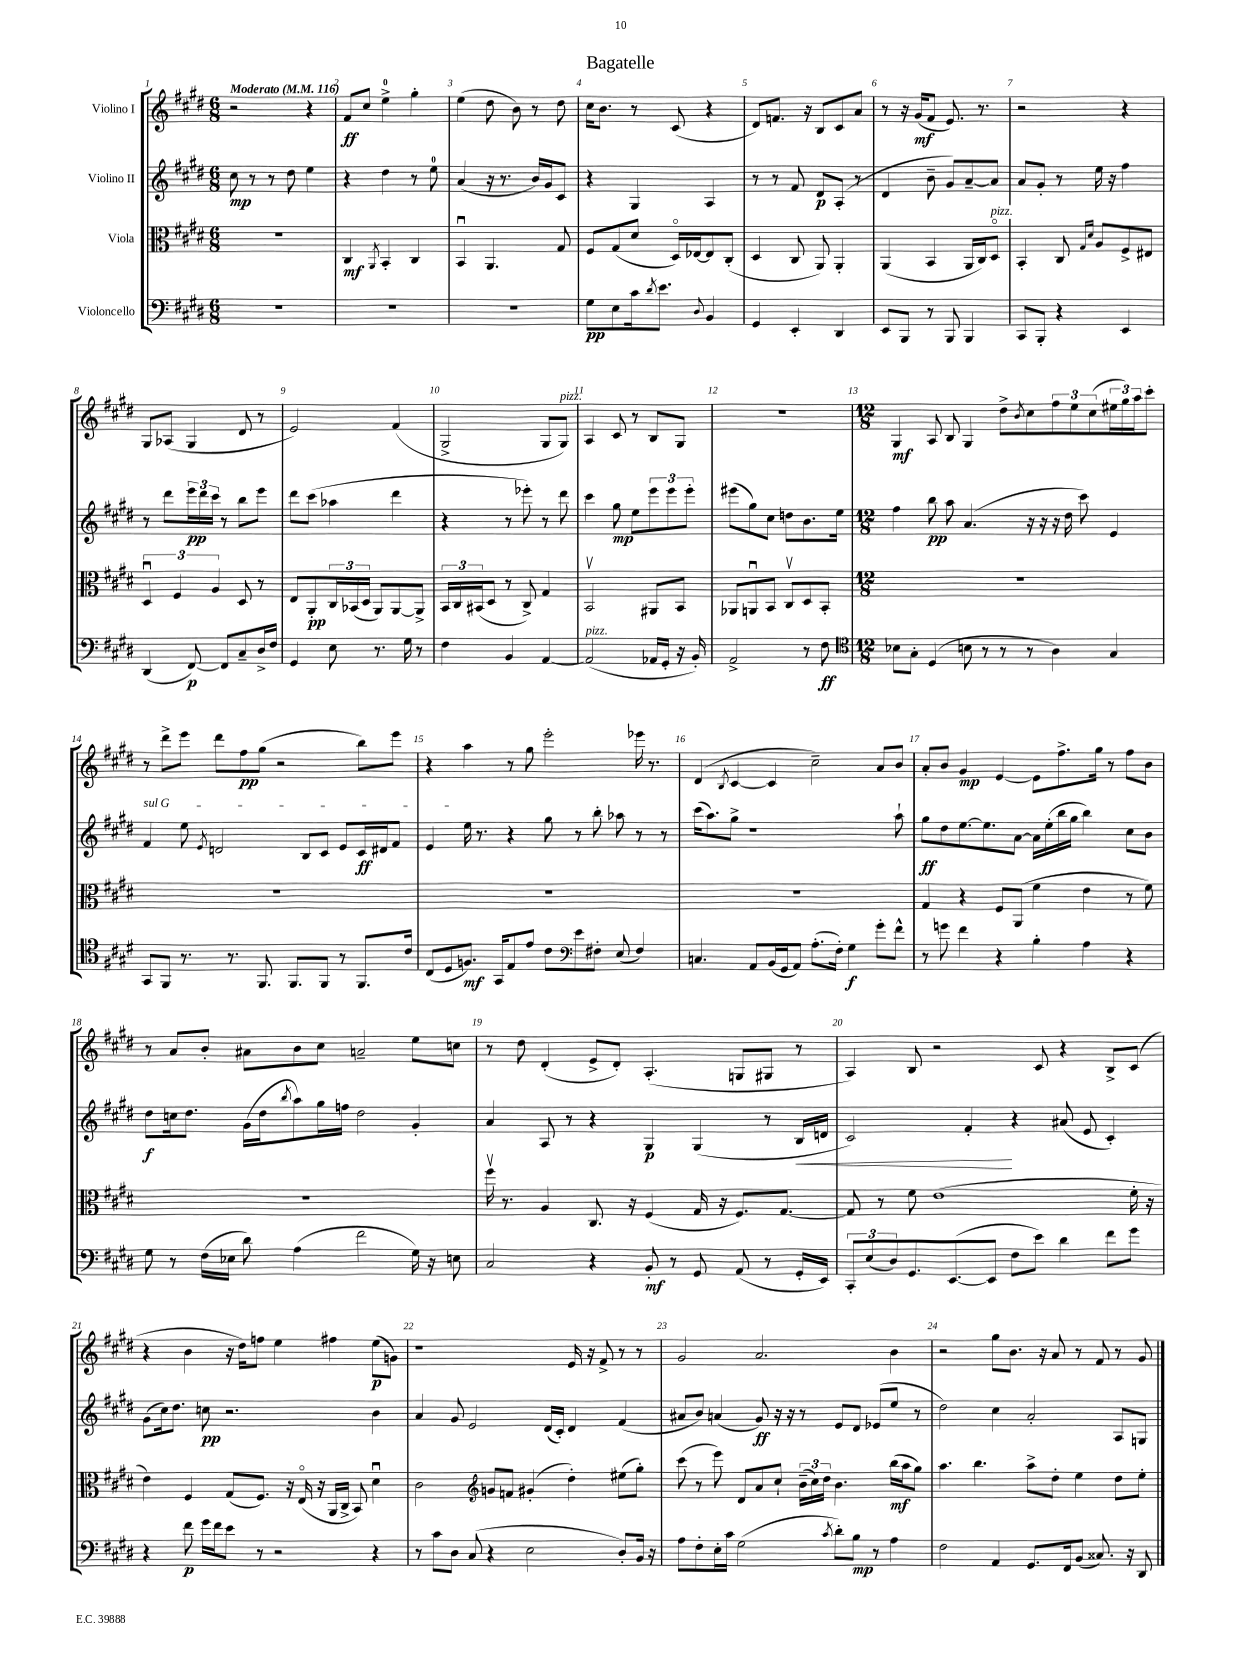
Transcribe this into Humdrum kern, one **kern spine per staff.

**kern	**kern	**kern	**kern
*staff4	*staff3	*staff2	*staff1
*clefF4	*clefC3	*clefG2	*clefG2
*k[f#c#g#d#]	*k[f#c#g#d#]	*k[f#c#g#d#]	*k[f#c#g#d#]
*M6/8	*M6/8	*M6/8	*M6/8
*MM116	*MM116	*MM116	*MM116
2.r	2.r	8cc#\	2r
.	.	8r	.
.	.	8r	.
.	.	8dd#\	.
.	.	4ee\	4r
=	=	=	=
2.r	4C#/	4r	8f#/L
.	.	.	8cc#/J
.	8qAA/	.	.
.	4BB'/	4dd#\	4ee^\
.	4C#/	8r	4gg#'\
.	.	8ee\	.
=	=	=	=
2.r	4BBu/	(4a/	(4ee\
.	4.AA/	16r	8dd#\
.	.	8.r	.
.	.	.	8b\)
.	.	16b/LL)	8r
.	.	16g#/J	.
.	8G#/	8c#/J	8dd#\
=	=	=	=
8G#\L	8F#/L	4r	16cc#\LK
.	.	.	8.b\J
8E\	(8G#/	.	.
16c#\k	8d#/J	4G#/	8r
8qd#/	.	.	.
8.e\J	.	.	.
.	16D#o/LL)	.	(8c#/
.	[16E-/J	.	.
8qqD#/	.	.	.
4BB/	8E-/]	4A/	4r
.	(8C#'/J	.	.
=	=	=	=
4GG#/	4D#/	8r	8d#/L)
.	.	8r	8.f/J
4EE'/	8C#/	8f#/	.
.	.	.	16r
.	8AA/)	8d#/L	8B/L
4DD#/	4AA'/	(8A'/J	8c#/
.	.	8r	8a/J
=	=	=	=
8EE/L	(4AA/	4d#/	8r
8BBB/J	.	.	16r
.	.	.	(16g#/LK
8r	4BB/	8b~\	8f#/J
8BBB/	.	8g#/L)	8.e/)
4BBB/	16AA/LL	[8a~/	.
.	16C#/J)	.	8.r
.	8D#o/J	8a/]J	.
=	=	=	=
8CC#/L	4BB'/	8a/L	2r
8BBB'/J	.	8g#'/J	.
4r	8C#/	8r	.
.	16qqG#/LL	.	.
.	16qqd#/JJ	.	.
.	8A/L	16ee\	.
.	.	16r	.
4EE/	8F#^/	4ff#\	4r
.	8E#/J	.	.
=	=	=	=
(4DD#/	6D#u/	8r	8G#/L
.	.	8ddd#\L	(8A-/J
.	6F#/	.	.
[8FF#/)	.	24eee\L	4G#/
.	.	24ddd#\	.
.	6A/	24ccc#\JJ	.
8FF#/]L	.	8r	.
8C#~/	8D#/	8bb\L	8d#/
16D#^/L	8r	8eee\J	8r
16F#/JJ	.	.	.
=	=	=	=
4GG#/	8E/L	8ddd#\L	2e/)
.	8AA'/	(8ccc#\J	.
8E\	24C#/L	4aa-\	.
.	(24BB-/	.	.
.	24D#/JJ	.	.
8.r	8AA/L)	.	.
.	[8AA/	4ddd#\	(4f#/
16G#\	.	.	.
8r	8AA^/]J	.	.
=	=	=	=
4F#\	24BB/LL	4r	2G#^/
.	24C#/	.	.
.	(24BB#/J	.	.
.	8D#/J	.	.
4BB/	8r	8r	.
.	8C#^/)	8eee-'\)	.
[4AA/	4G#/	8r	8G#/L
.	.	8ddd#\	8G#/J)
=	=	=	=
(2AA/]	2BBv/	4ccc#\	4A/
.	.	8gg#\	8c#/
.	.	8ee\L	8r
16AA-/LL	8AA#/L	12eee\	8B/L
16GG#'/JJ	.	.	.
.	.	12eee\	.
16r	8BB/J	.	8G#/J
.	.	12eee'\J	.
16BB'/)	.	.	.
=	=	=	=
2AA^/	8AA-/L	(8eee#\L	2.r
.	8AAu/	8gg#\)	.
.	8BB/J	8cc#\J	.
.	8C#v/L	8dd\L	.
8r	8D#/	8.b\	.
8F#\	8BB'/J	.	.
.	.	16ee\Jk	.
=	=	=	=
*clefC4	*	*	*
*M12/8	*M12/8	*M12/8	*M12/8
8B-\L	1.r	4ff#\	4G#/
8G#'\J	.	.	.
(4D#/	.	8bb\	8A/
.	.	8aa\	8B/
8B\	.	(4.a/	4G#/
8r	.	.	.
8r	.	.	8dd#^\L
.	.	.	8qb/
8r	.	16r	8cc#\
.	.	16r	.
4A\)	.	16r	12ff#\
.	.	16dd#\	.
.	.	.	12ee\
.	.	8ccc#\)	.
.	.	.	(12cc#\
4G#/	.	4e/	24ee#\L
.	.	.	24gg#\)
.	.	.	24aa\J
.	.	.	8ccc#'\J
=	=	=	=
8GG#/L	1.r	4f#/	8r
8FF#/J	.	.	8ddd#^\L
8.r	.	8ee\	8eee\J
.	.	8qe/	.
.	.	2d/	8ddd#\L
8.r	.	.	.
.	.	.	8ff#\
8.FF#/	.	.	(8gg#\J
.	.	.	2r
8.FF#/L	.	.	.
.	.	8B/L	.
8FF#/J	.	8c#/J	.
8r	.	8e/L	.
8.FF#/L	.	16c#/L	8bb\L)
.	.	16d#/J	.
.	.	8f#/J	8eee\J
16c#/Jk	.	.	.
=	=	=	=
(8C#/L	1.r	4e/	4r
8D#/	.	.	.
8.F/J)	.	16ee\	4aa\
.	.	8.r	.
16GG#/LK	.	.	.
8E/	.	4r	8r
8e/J	.	.	8gg#\
8c#\L	.	8gg#\	2eee'\
8e\	.	8r	.
8F#'\J	.	8bb'\	.
(8E/	.	8aa-\	.
4F#/)	.	8r	16eee-\
.	.	.	8.r
.	.	8r	.
=	=	=	=
*clefF4	*	*	*
4.C/	1.r	(16ccc#\LK	(4d#/
.	.	8.aa\)	.
.	.	.	8qB/
.	.	8gg#^\J	[4c#/
8AA/L	.	1r	.
(16BB/L	.	.	4c#/]
16GG#/J	.	.	.
8AA/J)	.	.	.
(8.A'\L	.	.	2cc#~\)
16F#'\Jk)	.	.	.
4G#\	.	.	.
8g#'\L	.	.	8a/L
8f#^^\J	.	8aa`\	8b/J
=	=	=	=
8r	4G#/	8gg#\L	8a'/L
8g\	.	8dd#\	8b/J
4f#\	4r	[8.ee\	4g#/
.	.	8.ee\]	.
4r	8F#/L	.	[4e/
.	(8AA/J	[8a\J	.
4B'\	4f#\	16a\]LL	8e\]L
.	.	(16ee'\	.
.	.	16bb\	8.ff#^\
.	.	16gg#\JJ	.
4A\	4e\	4bb\)	.
.	.	.	16gg#\Jk
.	.	.	8r
4r	8r	8cc#\L	8ff#\L
.	8f#\)	8b\J	8b\J
=	=	=	=
8G#\	1.r	8dd#\L	8r
8r	.	16cc\k	8a/L
.	.	8.dd#\J	.
(16F#\LL	.	.	8b'/J
16E-\JJ	.	.	.
8d#\)	.	(16g#\LL	8a#\L
.	.	16dd#\J	.
.	.	8qbb/	.
(4A\	.	8aa\)	8b\
.	.	16gg#\L	8cc#\J
.	.	16ff\JJ	.
2f#\	.	2dd#\	2a~/
16G#\)	.	4g#'/	8ee\L
16r	.	.	.
8E\	.	.	8cc\J
=	=	=	=
2C#/	16ff#v\	4a/	8r
.	8.r	.	.
.	.	.	8dd#\
.	4A/	8A/	(4d#'/
.	.	8r	.
4r	8.C#/	4r	8e^/L
.	.	.	8d#'/J)
.	16r	.	.
8BB'/	(4F#/	4G#/	(4.A'/
8r	.	.	.
8GG#/	16G#/	(4G#/	.
.	16r	.	.
(8AA/	8.F#/L)	.	8G/L
8r	.	8r	8G#/J
.	[8.G#/J	.	.
16GG#'/LL	.	16B/LL	8r
16EE/JJ)	.	16d/JJ	.
=	=	=	=
12CC#'/L	8G#/]	2c#/)	4A/)
(12E/	.	.	.
.	8r	.	.
12D#/)	.	.	.
8.GG#/	8f#\	.	8B/
.	(1e	.	2r
([8.EE/	.	.	.
.	.	4f#'/	.
8EE/]J	.	.	.
8F#\L	.	4r	.
8e\J)	.	.	8c#/
4d#\	.	(8a#/	4r
.	.	8e/	.
8f#\L	.	4c#'/)	8B^/L
8g#\J	16f#'\	.	(8c#/J
.	16r	.	.
=	=	=	=
4r	4e\)	(8g#\L	4r
.	.	16cc#\k)	.
.	.	8.dd#\J	.
8f#\	4F#/	.	4b\
16g#\LL	.	8cc\	.
16f#\J	.	.	.
8e\J	(8G#/L	2.r	16r
.	.	.	16dd#\LK)
8r	8.F#/J)	.	8ff\J
2r	.	.	4ee\
.	16r	.	.
.	(16Eo/	.	.
.	16r	.	.
.	16AA/LL	.	4ff#\
.	16C#^/JJ	.	.
.	8BB/)	.	.
4r	4d#u\	4b\	(8ee\L
.	.	.	8g\J)
=	=	=	=
8r	2c#\	4a/	1r
8c#\L	.	.	.
8D#\J	.	8g#/	.
(8C#/	.	2e/	.
*	*clefG2	*	*
4r	8g/L	.	.
.	8f/J	.	.
2E\	(4g#'/	.	.
.	.	(16d#/LL	.
.	.	16c#'/JJ)	.
.	4dd#'\)	4d#/	16e/
.	.	.	16r
.	.	.	8f#^/
8D#'/L)	(8ee#\L	(4f#/	8r
16BB/Jk	8gg#'\J)	.	8r
16r	.	.	.
=	=	=	=
8A\L	(8ccc#\	8a#/L	2g#/
8F#'\	8r	8b/J)	.
16E'\L	8eee\)	(4a/	.
16c#\JJ	.	.	.
(2G#\	8d#/L	.	.
.	8a/	8g#/)	2.a/
.	8cc#`/J	16r	.
.	.	16r	.
.	(24b~\LL	8r	.
.	24cc#\)	.	.
.	24dd#\JJ	.	.
8qc#/	.	.	.
8d#'\L)	4.b\	8e/L	.
8B\J	.	8d#/J	.
8r	.	(8e-/L	.
4A\	(16bb\LL	8ee/J	4b\
.	16aa\J	.	.
.	8gg#\J)	8r	.
=	=	=	=
2F#\	4.aa\	2dd#\)	2r
.	4.bb\	.	.
4AA/	.	4cc#\	8gg#\L
.	.	.	8.b\J
8.GG#/L	8aa^\L	2a'/	.
.	.	.	16r
.	8dd#'\J	.	8a/
16FF#/k	.	.	.
(8BB/J	4ee\	.	8r
8.C##/)	.	.	8f#/
.	8dd#\L	8A/L	8r
16r	.	.	.
8DD#/	8ee'\J	8G/J	8g#/
==	==	==	==
*-	*-	*-	*-
